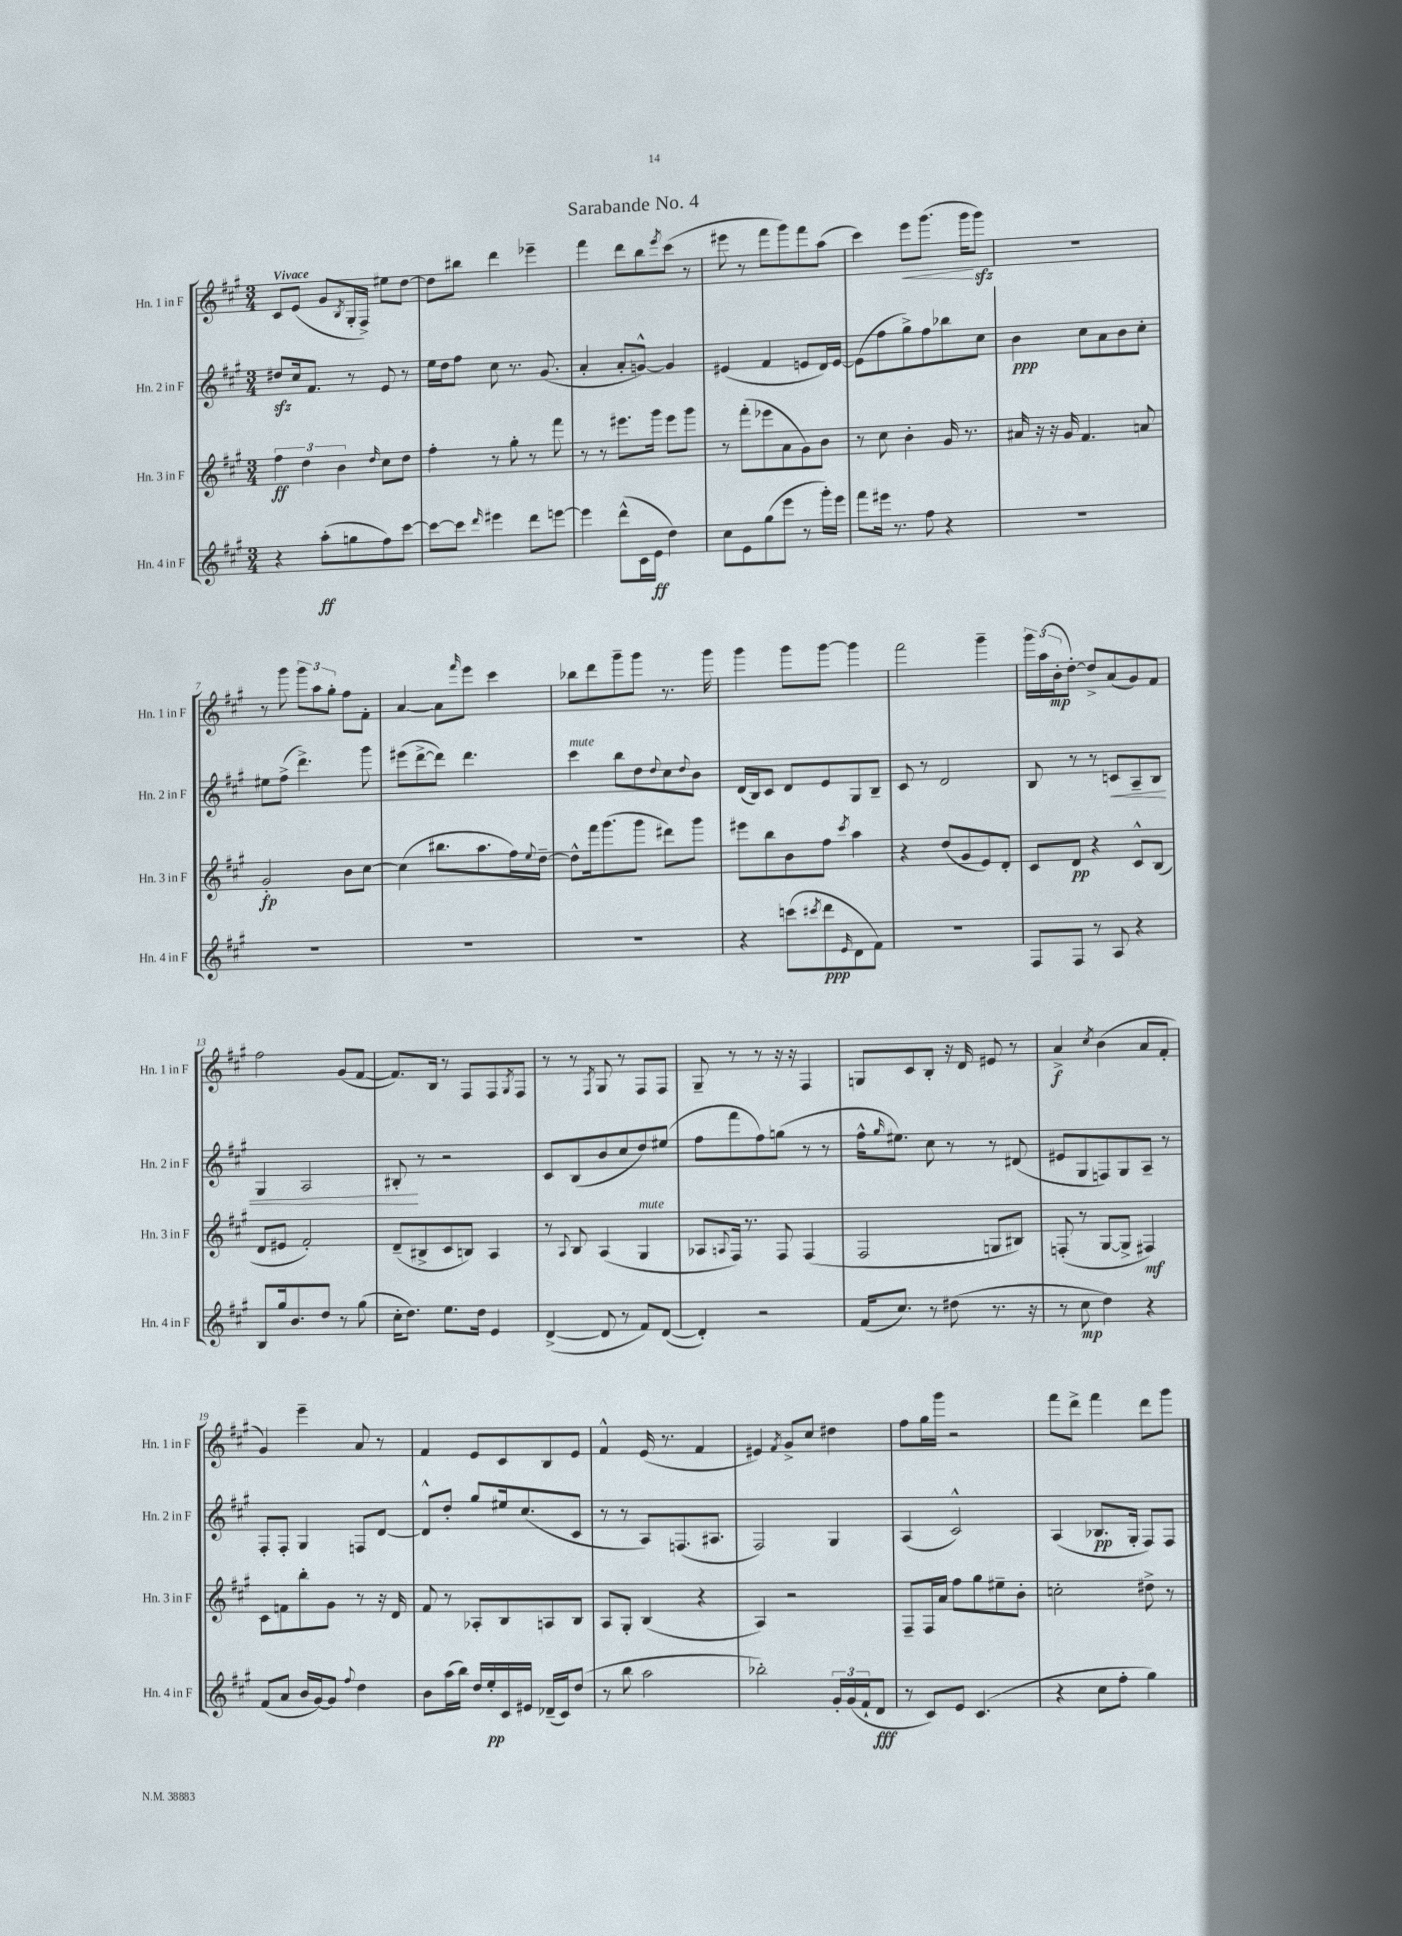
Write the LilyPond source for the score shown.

\header { title = "Sarabande No. 4" }
<<
\new StaffGroup <<
\new Staff = "s0" \with { instrumentName = "Hn. 1 in F" shortInstrumentName = "Hn. 1 in F" } {
    \clef treble \key a \major \numericTimeSignature \time 3/4 \tempo "Vivace"
    cis'8 e'8( gis'8 \acciaccatura { b8 } gis16-. fis16->) eis''8 d''8~ |
    d''8 bis''8 d'''4 ees'''4-- |
    fis'''4 d'''8 b''8 \acciaccatura { e'''8 } cis'''8( r8 |
    eis'''8 r8 fis'''8 gis'''8) fis'''8 a''8( |
    cis'''4) e'''8\< gis'''8.( gis'''16\! gis'''8\sfz) |
    R2. |
    r8 gis'''8 \tuplet 3/2 { gis'''8 a''8 gis''8-. } fis''8 fis'8-. |
    a'4~ a'8 \grace { fis'''16 } e'''8 cis'''4 |
    bes''8 d'''8 gis'''8-- gis'''8 r8. gis'''16 |
    gis'''4 gis'''8 gis'''8~ gis'''4 |
    fis'''2 gis'''4-- |
    \tuplet 3/2 { gis'''16 a''16( b'16-.\mp } d''8~-.) d''8-> a'8( gis'8) fis'8 |
    fis''2 gis'8( fis'8~ |
    fis'8.) b16 r8 fis8 fis8 \acciaccatura { gis8 } fis8 |
    r8 r8 \acciaccatura { fis8 } gis8 r8 fis8 fis8 |
    gis8-- r8 r8 r16 r16 fis4 |
    g8 cis'8 b8-. r16 d'16 eis'8 r8 |
    a'4->\f \acciaccatura { cis''8 } b'4( a'8 fis'8-. |
    gis'4) e'''4-- a'8 r8 |
    fis'4 e'8 cis'8 b8 e'8 |
    fis'4-^ e'16( r8. fis'4 |
    eis'4) \acciaccatura { fis'8 } gis'8-> cis''8 dis''4 |
    fis''8 gis''16 gis'''16 r2 |
    fis'''8 d'''8-> fis'''4 d'''8 gis'''8 \bar "|." |
}
\new Staff = "s1" \with { instrumentName = "Hn. 2 in F" shortInstrumentName = "Hn. 2 in F" } {
    \clef treble \key a \major \numericTimeSignature \time 3/4
    dis''8\sfz cis''16 fis'8. r8 e'8 r8 |
    e''16 d''16 fis''8 cis''8 r8. gis'8.( |
    a'4-. a'8-. g'8~-^) g'4 |
    eis'4( fis'4 e'8 d'16) e'16~ |
    e'8( fis''8 gis''8->) fis''8 bes''8 cis''8 |
    b'4\ppp cis''8 a'8 b'8 cis''8-. |
    eis''8 fis''8->( d'''4.->) gis'''8 |
    eis'''8( d'''8~-> d'''8) d'''4. |
    cis'''4^\markup { \italic "mute" } b''8 d''8 \appoggiatura { d''8 } cis''8 \appoggiatura { d''8 } b'8 |
    d'16( b16) cis'8 d'8 e'8 gis8 b8-- |
    cis'8 r8 d'2 |
    b8 r8 r8 c'8\< a8-- b8 |
    gis4 a2 |
    bis8-.\! r8 r2 |
    cis'8 b8( b'8 cis''8 d''8) eis''8( |
    fis''8 fis'''8 fis''8) g''8( r8 r8 |
    fis''16-^ \grace { gis''16 } eis''8.) cis''8 r8 r8 dis'8( |
    eis'8 gis8 f8) gis8 a8-- r8 |
    fis8-. fis8-. gis4 f8 d'8~ |
    d'8-^ d''8-. gis''8 eis''16 cis''8.( cis'8 |
    r8 r8 a8) f8.( ais8. |
    fis2) gis4 |
    a4( cis'2-^) |
    a4( bes8.\pp gis16-. fis8) fis8 \bar "|." |
}
\new Staff = "s2" \with { instrumentName = "Hn. 3 in F" shortInstrumentName = "Hn. 3 in F" } {
    \clef treble \key a \major \numericTimeSignature \time 3/4
    \tuplet 3/2 { fis''4\ff d''4 b'4 } \grace { d''16 } cis''8 d''8 |
    fis''4-. r8 gis''8-. r8 fis'''8 |
    r8 r8 eis'''8. gis'''16 eis'''8 gis'''8 |
    r8 fis'''8-.( ees'''8 a'8 gis'8) b'8 |
    r8 cis''8 b'4-. gis'16 r8. |
    ais'16 r16 r16 gis'16 fis'4. a'8 |
    gis'2-.\fp b'8 cis''8~ |
    cis''4( bis''8. a''8. fis''16) \appoggiatura { e''8 } d''16~-- |
    d''8-^ fis'''16 gis'''8.( gis'''8 dis'''8) gis'''8 |
    eis'''8 b''8 b'8 fis''8 \acciaccatura { cis'''8 } a''4 |
    r4 d''8( gis'8 e'8) d'8-. |
    cis'8 d'8\pp r4 cis'8-^ b8( |
    d'8 eis'8 fis'2-.) |
    d'8--( bis8-> cis'8 b8) a4 |
    r8 \appoggiatura { a8 } b8 a4( gis4^\markup { \italic "mute" } |
    aes8 \appoggiatura { a8 } fis16) r8. fis8 fis4( |
    fis2 g8 bis8) |
    f8-.( r8 gis8~ gis8-> fis4\mf) |
    cis'8 f'8 b''8-. gis'8 r8 r16 d'16 |
    fis'8 r8 aes8-. b8 a8 b8 |
    a8 gis8-. b4( r4 |
    a4) r2 |
    fis8-- fis16 a'16 fis''8 gis''8 eis''8-- b'8-. |
    c''2-. dis''8-> r8 \bar "|." |
}
\new Staff = "s3" \with { instrumentName = "Hn. 4 in F" shortInstrumentName = "Hn. 4 in F" } {
    \clef treble \key a \major \numericTimeSignature \time 3/4
    r4 a''8-.\ff( g''8 fis''8) cis'''8~ |
    cis'''8~ cis'''8 \grace { d'''16 } eis'''4 d'''8 e'''8~ |
    e'''4 d'''8-^( cis'16 e'16\ff d''4) |
    cis''8 e'8 gis''8( e'''8 r8 gis'''16-.) e'''16 |
    fis'''8 eis'''16 r8. fis''8 r4 |
    R2. |
    R2. |
    R2. |
    R2. |
    r4 c'''8( \acciaccatura { cis'''8 } d'''8\ppp \grace { e'16 } d'8 fis'8) |
    R2. |
    fis8 fis8 r8 a8 r4 |
    b8 gis''16 b'8. d''8 r8 gis''8( |
    cis''16-. d''8.) e''8. d''16 e'4 |
    d'4~->( d'8 r8 fis'8) d'8~( |
    d'4-.) r2 |
    fis'16( cis''8.) r8 dis''8( r8. r16 |
    r8 cis''8\mp d''4) r4 |
    fis'8( a'8 b'16 gis'16~) gis'8 \appoggiatura { fis''8 } d''4 |
    b'8 a''16( b''16) d''16 e''16-.\pp cis'16 eis'16 des'16--( cis'16) d''8( |
    r8 b''8 a''2 |
    bes''2-.) \tuplet 3/2 { gis'16-. gis'16( fis'16-! } d'8\fff |
    r8 cis'8) e'8 cis'4.( |
    r4 cis''8 fis''8-. gis''4) \bar "|." |
}
>>
>>
